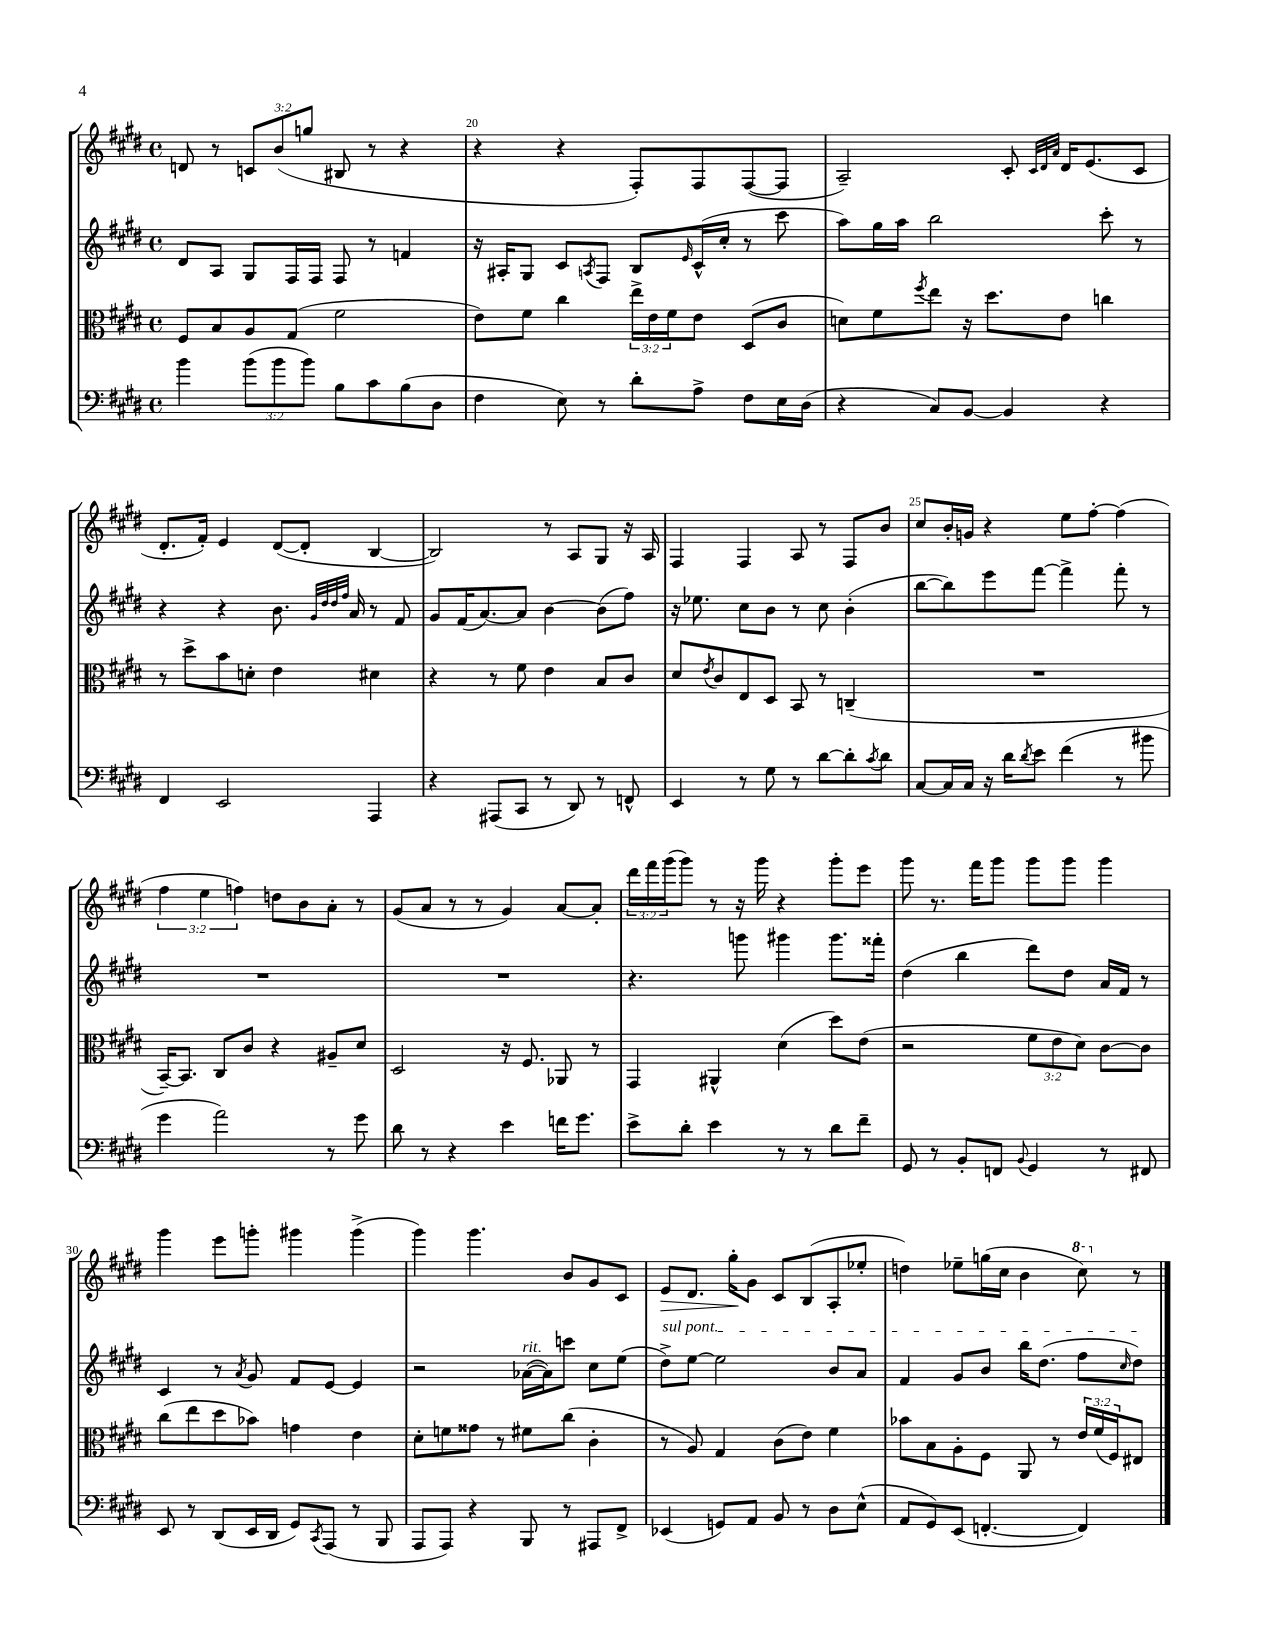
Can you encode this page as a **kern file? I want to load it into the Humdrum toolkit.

**kern	**kern	**kern	**kern
*staff4	*staff3	*staff2	*staff1
*clefF4	*clefC3	*clefG2	*clefG2
*k[f#c#g#d#]	*k[f#c#g#d#]	*k[f#c#g#d#]	*k[f#c#g#d#]
*M4/4	*M4/4	*M4/4	*M4/4
*met(c)	*met(c)	*met(c)	*met(c)
4b	8F#	8d#	8d
.	8B	8A	8r
(12b	8A	8G#	12c
12b	.	.	(12b
.	(8G#	16F#	.
12b)	.	.	12gg
.	.	16F#	.
8B	2f#	8F#	8B#
8c#	.	8r	8r
(8B	.	4f	4r
8D#	.	.	.
=	=	=	=
4F#	8e)	16r	4r
.	.	16A#'	.
.	8f#	8G#	.
8E)	4cc#	8c#	4r
.	.	8qA	.
8r	.	8F#	.
8d#'	24ee^	8B	8F#')
.	24e	.	.
.	24f#	.	.
.	.	16qqe	.
8A^	8e	(16c#^^	8F#
.	.	16cc#'	.
8F#	(8D#	8r	([8F#
16E	8c#	8ccc#	8F#]
(16D#	.	.	.
=	=	=	=
4r	8d)	8aa)	2A~)
.	8f#	16gg#	.
.	.	16aa	.
.	8qff#	.	.
8C#)	8ee	2bb	.
[8BB	16r	.	.
.	8.dd#	.	.
4BB]	.	.	8c#'
.	.	.	32qqc#
.	.	.	32qqd#
.	.	.	32qqa
.	8e	.	16d#
.	.	.	(8.e
4r	4cc	8ccc#'	.
.	.	8r	8c#
=	=	=	=
4FF#	8r	4r	8.d#'
.	8dd#^	.	.
.	.	.	16f#')
2EE	8b	4r	4e
.	8d'	.	.
.	4e	8.b	([8d#
.	.	.	8d#']
.	.	32qqg#	.
.	.	32qqdd#	.
.	.	32qqdd#	.
.	.	32qqff#	.
.	.	16a	.
4AAA	4d#	8r	[4B
.	.	8f#	.
=	=	=	=
4r	4r	8g#	2B])
.	.	(16f#	.
.	.	[8.a)	.
(8AAA#	8r	.	.
8CC#	8f#	8a]	.
8r	4e	[4b	8r
8DD#)	.	.	8A
8r	8B	(8b]	8G#
8FF^^	8c#	8ff#)	16r
.	.	.	16A
=	=	=	=
4EE	8d#	16r	4F#
.	.	8.ee-	.
.	8qe	.	.
.	8c#	.	.
8r	8E	8cc#	4F#
8G#	8D#	8b	.
8r	8BB	8r	8A
[8d#	8r	8cc#	8r
8d#']	(4C~	(4b'	8F#
8qc#	.	.	.
8d#	.	.	8b
=	=	=	=
[8C#	1r	[8bb	8cc#
16C#]	.	8bb])	16b'
16C#	.	.	16g
16r	.	8eee	4r
16d#	.	.	.
8qd#	.	.	.
8e	.	[8fff#	.
(4f#	.	4fff#^]	8ee
.	.	.	[8ff#'
8r	.	8fff#'	(4ff#]
8b#	.	8r	.
=	=	=	=
4g#	[16BB~)	1r	6ff#
.	8.BB]	.	.
.	.	.	6ee
2a)	8C#	.	.
.	.	.	6ff)
.	8c#	.	.
.	4r	.	8dd
.	.	.	8b
8r	8A#~	.	8a'
8g#	8d#	.	8r
=	=	=	=
8d#	2D#	1r	(8g#
8r	.	.	8a
4r	.	.	8r
.	.	.	8r
4e	16r	.	4g#)
.	8.F#	.	.
16f	8AA-	.	[8a
8.g#	.	.	.
.	8r	.	8a']
=	=	=	=
8e^	4GG#	4.r	24ddd#
.	.	.	24fff#
.	.	.	(24ggg#
8d#'	.	.	8ggg#)
4e	4AA#^^	.	8r
.	.	8ggg	16r
.	.	.	16ggg#
8r	(4d#	4ggg#	4r
8r	.	.	.
8d#	8dd#)	8.ggg#	8ggg#'
8f#~	(8e	.	8eee
.	.	16fff##'	.
=	=	=	=
8GG#	2r	(4dd#	8ggg#
8r	.	.	8.r
8BB'	.	4bb	.
.	.	.	16fff#
8FF	.	.	8ggg#
8qqBB	.	.	.
4GG#	12f#	8ddd#)	8ggg#
.	12e	.	.
.	.	8dd#	8ggg#
.	12d#)	.	.
8r	[8c#	16a	4ggg#
.	.	16f#	.
8FF#	8c#]	8r	.
=	=	=	=
8EE	(8cc#	4c#	4ggg#
8r	8ee	.	.
(8DD#	8dd#	8r	8eee
.	.	8qa	.
16EE	8b-)	8g#	8ggg'
16DD#	.	.	.
8GG#)	4g	8f#	4ggg#
8qCC#	.	.	.
(8AAA	.	[8e	.
8r	4e	4e]	(4ggg#^
8BBB	.	.	.
=	=	=	=
8AAA	8d#'	2r	4ggg#)
8AAA)	8f	.	.
4r	8g##	.	4.ggg#
.	8r	.	.
8BBB	8f#	([16a-	.
.	.	16a-])	.
8r	(8cc#	8ccc	8b
8AAA#	4c#'	8cc#	8g#
8FF#^	.	(8ee	8c#
=	=	=	=
(4EE-	8r	8dd#^)	8e
.	8A)	[8ee	8.d#
8GG)	4G#	2ee]	.
.	.	.	16gg#'
8AA	.	.	8g#
8BB	(8c#	.	8c#
8r	8e)	.	(8B
8D#	4f#	8b	8A'
(8E^^	.	8a	8ee-'
=	=	=	=
8AA	8b-	4f#	4dd)
8GG#)	8B	.	.
(8EE	8A'	8g#	8ee-~
[4.FF'	8F#	8b	(16gg
.	.	.	16cc#
.	8AA	16bb	4b
.	.	(8.dd#	.
.	8r	.	.
4FF])	24e	8ff#	8ccc#)
.	(24f#	.	.
.	24F#)	.	.
.	.	16qqcc#	.
.	8E#	8dd#)	8r
==	==	==	==
*-	*-	*-	*-
